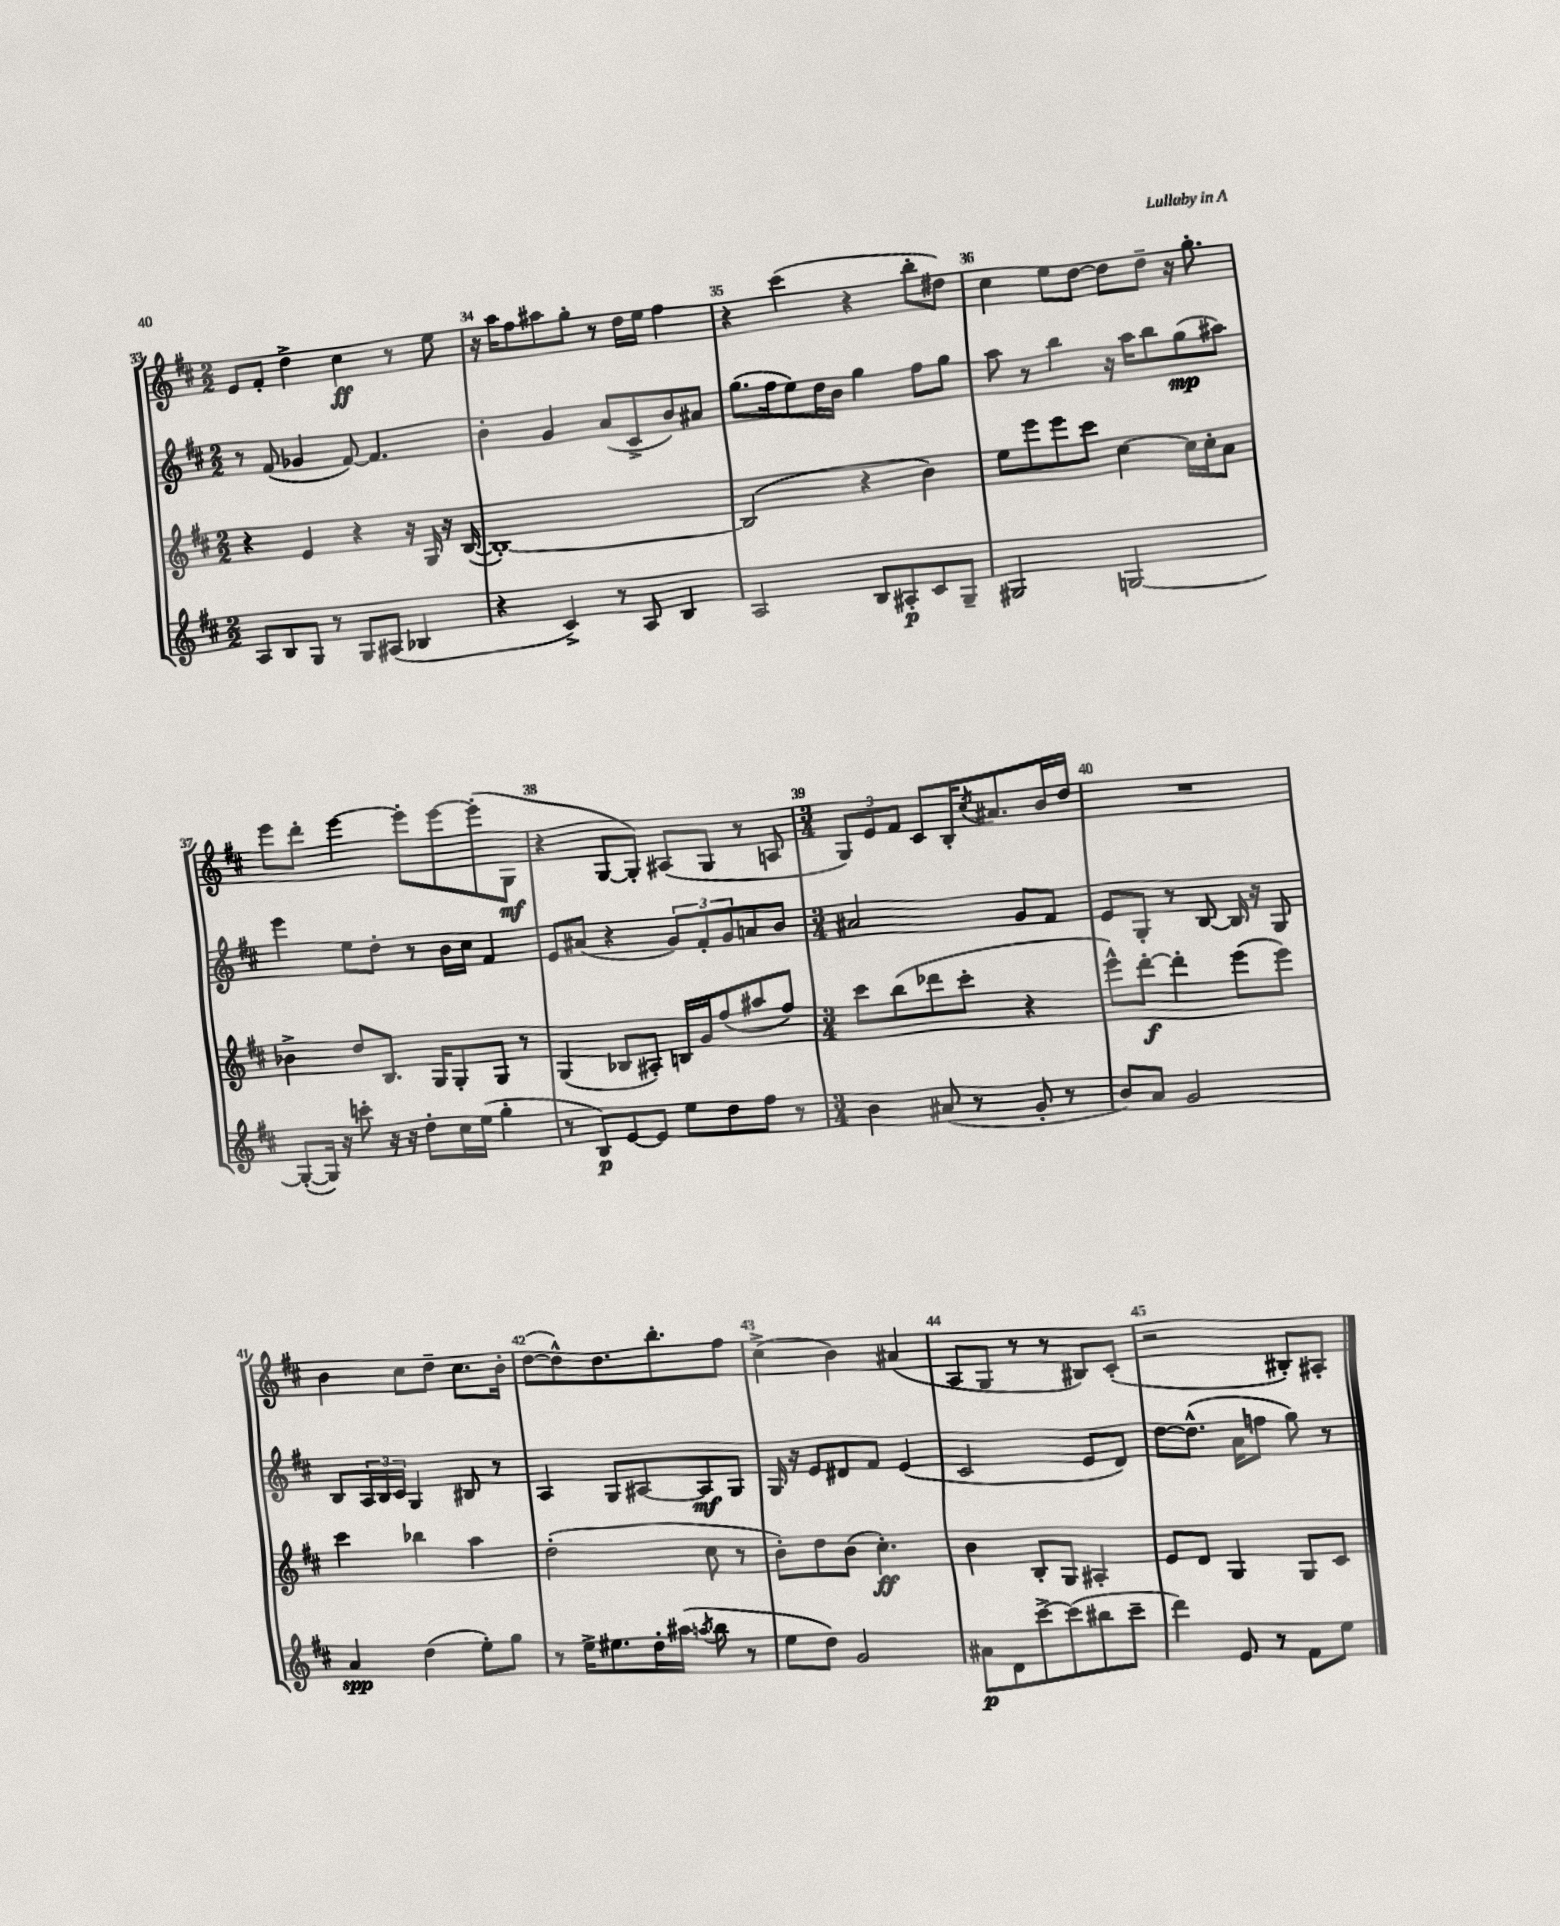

**kern	**kern	**kern	**kern
*staff4	*staff3	*staff2	*staff1
*clefG2	*clefG2	*clefG2	*clefG2
*k[f#c#]	*k[f#c#]	*k[f#c#]	*k[f#c#]
*M2/2	*M2/2	*M2/2	*M2/2
8A	4r	8r	8e
8B	.	(8f#	8f#'
8G	4e	4g-	4dd^
8r	.	.	.
8G	4r	[8f#)	4cc#
(8A#	.	4.f#]	.
4B-	16r	.	8r
.	16G	.	.
.	16r	.	8ee
.	([16B	.	.
=	=	=	=
4r	1B'_)	4b'	16r
.	.	.	16aa
.	.	.	8ff#
4c#^)	.	4g	8aa#
.	.	.	8gg'
8r	.	(8a	8r
8A	.	8c#^	16dd
.	.	.	16ee
4B	.	8b)	4ff#
.	.	8a#	.
=	=	=	=
2A	(2B]	(8.gg	4r
.	.	16ff#	.
.	.	8ee)	(4ccc#
.	.	16dd	.
.	.	16b	.
8B	4r	4gg	4r
8A#'	.	.	.
8c#	4b)	8ff#	8bb'
8G~	.	8gg	8dd#)
=	=	=	=
2G#	8ee	8aa	4cc#
.	8eee	8r	.
.	8eee	4bb	8ee
.	8ccc#	.	[8dd
[2G	[4cc#	16r	8dd]
.	.	16aa	.
.	.	8bb	8dd~
.	16cc#]	(8gg	16r
.	16cc#'	.	8.gg'
.	8a	8aa#)	.
=	=	=	=
(8G'_	4b-^	4eee	8eee
16G])	.	.	8ddd'
16r	.	.	.
8ccc'	8dd	8ee	[4eee
16r	8.B	8dd'	.
16r	.	.	.
8dd'	.	8r	8eee']
.	16G	.	.
16cc#	8G'	16b	[8eee
(16ee	.	16cc#	.
4gg'	8G	4f#	(8eee']
.	8r	.	8G
=	=	=	=
8r	(4G	8e	4r
8B)	.	(8a#	.
[8e	8B-	4r	[8G
8e]	8A#')	.	8G'])
8ee	16B	12g)	(8A#
.	16g	.	.
.	.	12f#'	.
8dd	(8ff#	.	8G
.	.	12g	.
8ff#	8aa#	8a	8r
8r	8ff#)	8b	8A
=	=	=	=
*M3/4	*M3/4	*M3/4	*M3/4
4b	8ccc#	2a#	12G)
.	.	.	12e
.	(8bb	.	.
.	.	.	12f#
(8a#	8ddd-	.	8c#
8r	8ccc#'	.	16B'
.	.	.	8qcc#
.	.	.	8.a#
8g'	4r	8g	.
8r	.	8f#	16b
.	.	.	16dd
=	=	=	=
8b)	8eee^^)	8e	2.r
8a	[8ddd'	8G'	.
2g	4ddd']	8r	.
.	.	[8B	.
.	(8eee	16B]	.
.	.	16r	.
.	8eee)	8G	.
=	=	=	=
4a	4ccc#	8B	4b
.	.	24A	.
.	.	24B	.
.	.	24c#	.
(4dd	4bb-	4G	8cc#
.	.	.	8dd~
8ee')	4aa	8B#	8.cc#
8gg	.	8r	.
.	.	.	16b'
=	=	=	=
8r	(2dd'	4A	([8dd
16ee^	.	.	8dd^^])
8.ee#	.	.	.
.	.	8G	8.dd
16dd'	.	[8A#	.
(16aa#	.	.	8.bb'
8qaa	.	.	.
8bb	8cc#	8A#]	.
8r	8r	8G	8ff#
=	=	=	=
8ee	8b')	16G	(4cc#^
.	.	16r	.
8dd)	8dd	8e	.
2g	(8b	8d#	4b)
.	4.cc#')	8f#	.
.	.	(4e	(4a#
=	=	=	=
8a#	4b	2c#	8A
8d	.	.	8G
[8ccc#^	8B'	.	8r
(8ccc#]	8G	.	8r
8bb#	4A#'	8e	8B#)
8ccc#~	.	8d)	(8c#'
=	=	=	=
4ddd)	8e	[8dd	2r
.	8d	(8.dd^^]	.
8e	4G	.	.
.	.	16a	.
8r	.	8ff	.
8f#	8G	8gg)	8B#')
8ee	8c#	8r	8A#'
==	==	==	==
*-	*-	*-	*-
